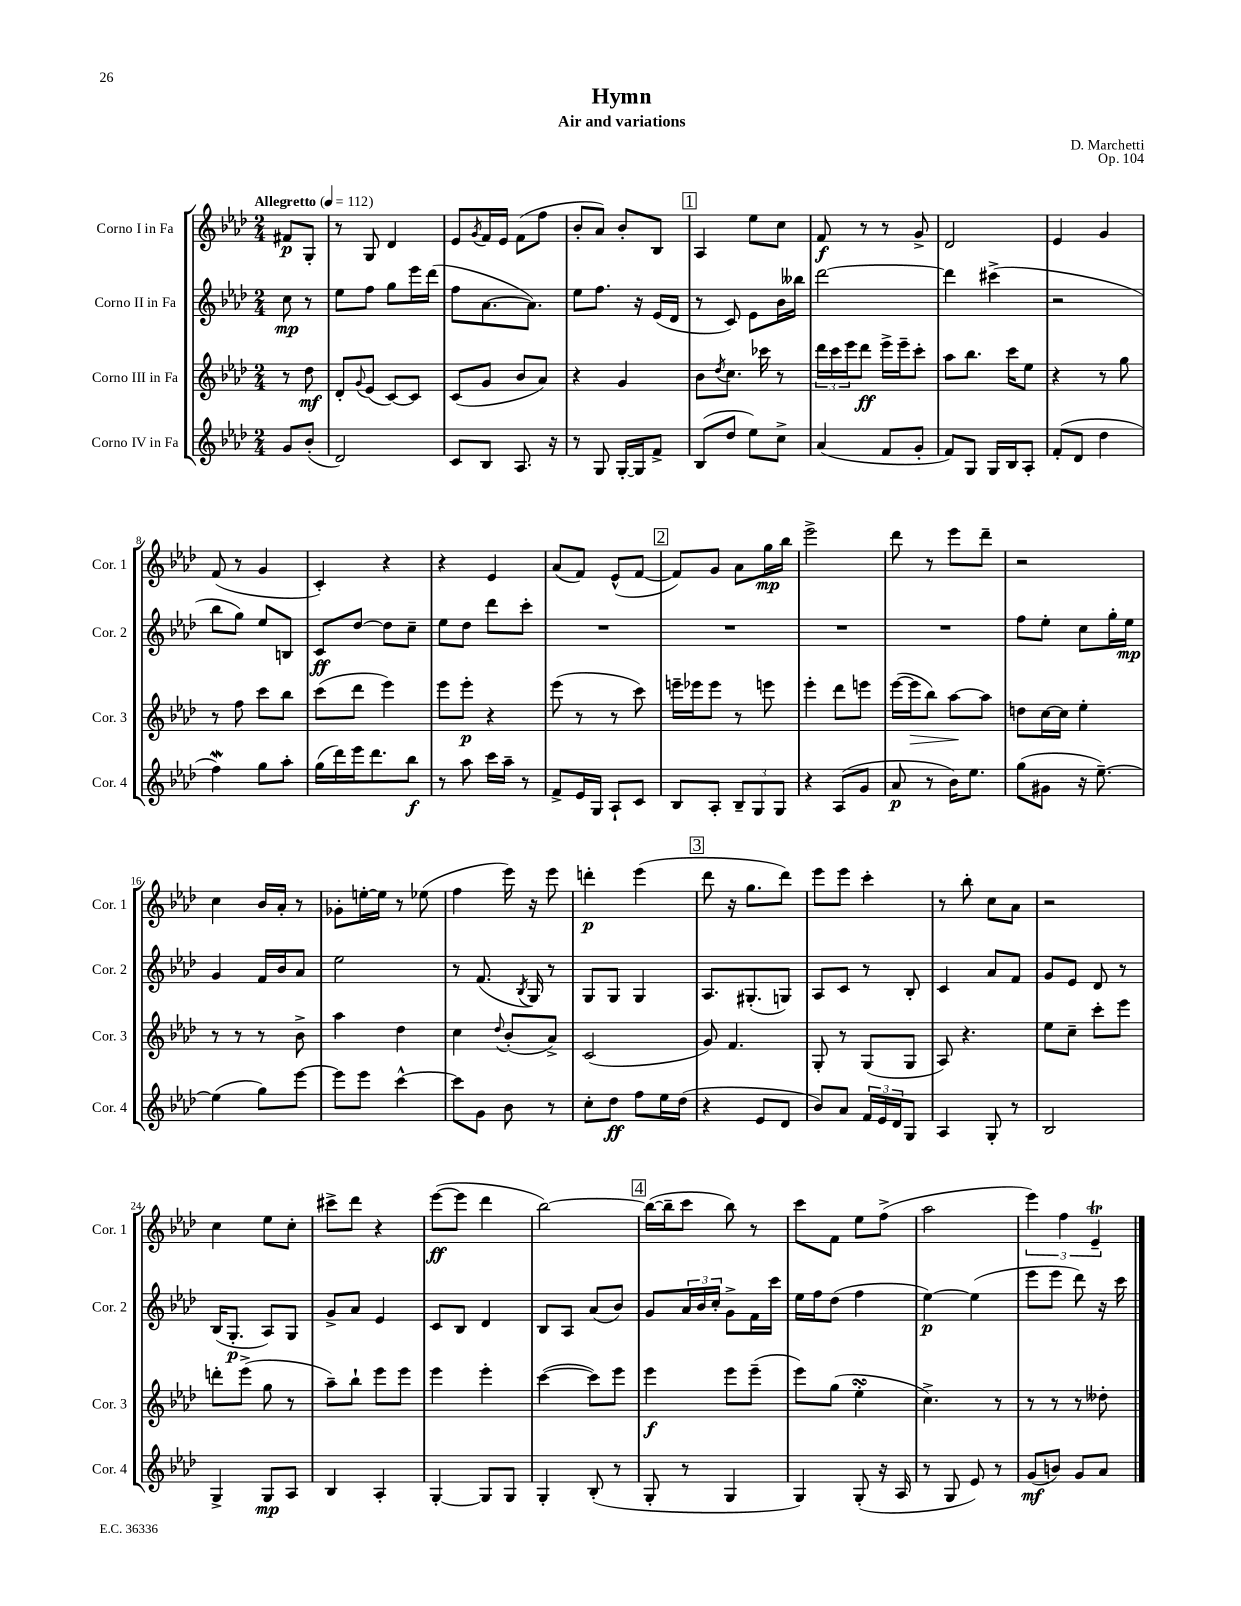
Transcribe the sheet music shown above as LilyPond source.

\header { title = "Hymn" composer = "D. Marchetti" subtitle = "Air and variations" opus = "Op. 104" }
<<
\new StaffGroup <<
\new Staff = "s0" \with { instrumentName = "Corno I in Fa" shortInstrumentName = "Cor. 1" } {
    \clef treble \key aes \major \numericTimeSignature \time 2/4 \partial 4 \tempo "Allegretto" 4 = 112
    fis'8\p g8-. |
    r8 g8 des'4 |
    ees'8 \acciaccatura { g'8 } f'16 ees'16 f'8( f''8 |
    bes'8-. aes'8) bes'8-. bes8 |
    \mark \markup { \box "1" } aes4 ees''8 c''8 |
    f'8\f r8 r8 g'8-> |
    des'2 |
    ees'4 g'4 |
    f'8( r8 g'4 |
    c'4-.) r4 |
    r4 ees'4 |
    aes'8( f'8) ees'8-^( f'8~ |
    \mark \markup { \box "2" } f'8) g'8 aes'8 g''16\mp bes''16 |
    ees'''2-> |
    des'''8 r8 ees'''8 des'''8-- |
    r2 |
    c''4 bes'16 aes'16-. r8 |
    ges'8-. e''16~-. e''16 r8 ees''8( |
    f''4 ees'''16) r16 ees'''8 |
    d'''4-.\p ees'''4( |
    \mark \markup { \box "3" } des'''8 r16 g''8. des'''8) |
    ees'''8 ees'''8 c'''4-. |
    r8 bes''8-. c''8 aes'8 |
    r2 |
    c''4 ees''8 c''8-. |
    cis'''8-> des'''8 r4 |
    ees'''8~\ff( ees'''8 des'''4 |
    bes''2~) |
    \mark \markup { \box "4" } bes''16~( bes''16-- c'''8 bes''8) r8 |
    c'''8 f'8 ees''8 f''8->( |
    aes''2 |
    \tuplet 3/2 { ees'''4) f''4 ees'4--\trill } \bar "|." |
}
\new Staff = "s1" \with { instrumentName = "Corno II in Fa" shortInstrumentName = "Cor. 2" } {
    \clef treble \key aes \major \numericTimeSignature \time 2/4 \partial 4
    c''8\mp r8 |
    ees''8 f''8 g''8 ees'''16 des'''16( |
    f''8 aes'8.~ aes'8.) |
    ees''8 f''8. r16 ees'16( des'16 |
    \mark \markup { \box "1" } r8 c'8) ees'8 bes'16 beses''16 |
    des'''2~ |
    des'''4 cis'''4->( |
    r2 |
    bes''8 g''8) ees''8 b8 |
    c'8\ff des''8~ des''8 c''8-- |
    ees''8 des''8 des'''8 c'''8-. |
    R2 |
    \mark \markup { \box "2" } R2 |
    R2 |
    R2 |
    f''8 ees''8-. c''8 g''16-. ees''16\mp |
    g'4 f'16 bes'16 aes'8 |
    ees''2 |
    r8 f'8.( \acciaccatura { bes8 } g16) r8 |
    g8 g8 g4 |
    \mark \markup { \box "3" } aes8. gis8.-.( g8) |
    aes8 c'8 r8 bes8-. |
    c'4 aes'8 f'8 |
    g'8 ees'8 des'8 r8 |
    bes16( g8.-.\p aes8) g8 |
    g'8-> aes'8 ees'4 |
    c'8 bes8 des'4 |
    bes8 aes8 aes'8( bes'8) |
    \mark \markup { \box "4" } g'8 \tuplet 3/2 { aes'16 bes'16 c''16-. } g'8-> f'16 c'''16 |
    ees''16 f''16 des''8( f''4 |
    ees''4~\p) ees''4( |
    ees'''8 ees'''8 des'''8) r16 c'''16 \bar "|." |
}
\new Staff = "s2" \with { instrumentName = "Corno III in Fa" shortInstrumentName = "Cor. 3" } {
    \clef treble \key aes \major \numericTimeSignature \time 2/4 \partial 4
    r8 des''8\mf |
    des'8-. \appoggiatura { g'8 } ees'8( c'8~) c'8 |
    c'8( g'8 bes'8 aes'8) |
    r4 g'4 |
    \mark \markup { \box "1" } bes'8 \acciaccatura { des''8 } c''8. ces'''16 r8 |
    \tuplet 3/2 { des'''16 c'''16 ees'''16 } des'''8\ff ees'''16-> ees'''16-- c'''8-. |
    aes''8 bes''8. c'''16 ees''8 |
    r4 r8 g''8 |
    r8 f''8 c'''8 bes''8 |
    c'''8( des'''8 ees'''4) |
    ees'''8 ees'''8-.\p r4 |
    ees'''8( r8 r8 c'''8) |
    \mark \markup { \box "2" } e'''16-- ees'''16 ees'''8 r8 e'''8 |
    ees'''4-. des'''8 e'''8 |
    ees'''16~( ees'''16\> bes''8) aes''8~\! aes''8 |
    d''8 c''16~ c''16 ees''4-. |
    r8 r8 r8 bes'8-> |
    aes''4 des''4 |
    c''4 \appoggiatura { des''8 } bes'8-.( aes'8->) |
    c'2( |
    \mark \markup { \box "3" } g'8) f'4. |
    g8-. r8 g8( g8 |
    aes8) r4. |
    ees''8 c''8-- c'''8-. ees'''8 |
    d'''8-. ees'''8->( g''8 r8 |
    aes''8--) bes''8-! ees'''8 ees'''8 |
    ees'''4 ees'''4-. |
    c'''4~( c'''8) ees'''8 |
    \mark \markup { \box "4" } ees'''4\f ees'''8 ees'''8--( |
    ees'''8) g''8( ees''4-.\turn |
    c''4.->) r8 |
    r8 r8 r8 deses''8-. \bar "|." |
}
\new Staff = "s3" \with { instrumentName = "Corno IV in Fa" shortInstrumentName = "Cor. 4" } {
    \clef treble \key aes \major \numericTimeSignature \time 2/4 \partial 4
    g'8 bes'8-.( |
    des'2) |
    c'8 bes8 aes8. r16 |
    r8 g8 g16~-. g16 f'8-> |
    \mark \markup { \box "1" } bes8( des''8 ees''8) c''8-> |
    aes'4( f'8 g'8-. |
    f'8) g8 g16 bes16 aes8-. |
    f'8-.( des'8 des''4 |
    f''4\mordent) g''8 aes''8-. |
    g''16( des'''16) ees'''16 des'''8. bes''8\f |
    r8 aes''8 c'''16 aes''16-- r8 |
    f'8-> ees'16 g16 aes8-! c'8 |
    \mark \markup { \box "2" } bes8 aes8-. \tuplet 3/2 { bes8-- g8 g8 } |
    r4 aes8( g'8 |
    aes'8\p r8 bes'16) ees''8. |
    g''8( gis'8 r16 ees''8.~--) |
    ees''4( g''8) ees'''8~ |
    ees'''8 ees'''8 c'''4~-^ |
    c'''8 g'8 bes'8 r8 |
    c''8-. des''8\ff f''8 ees''16 des''16( |
    \mark \markup { \box "3" } r4 ees'8 des'8 |
    bes'8) aes'8 \tuplet 3/2 { f'16 ees'16 des'16 } g8 |
    aes4 g8-. r8 |
    bes2 |
    g4-> g8\mp aes8 |
    bes4 aes4-. |
    g4~-. g8 g8 |
    g4-. bes8-.( r8 |
    \mark \markup { \box "4" } g8-. r8 g4 |
    g4) g8-.( r16 aes16 |
    r8 g8 ees'8) r8 |
    g'8\mf( b'8) g'8 aes'8 \bar "|." |
}
>>
>>
